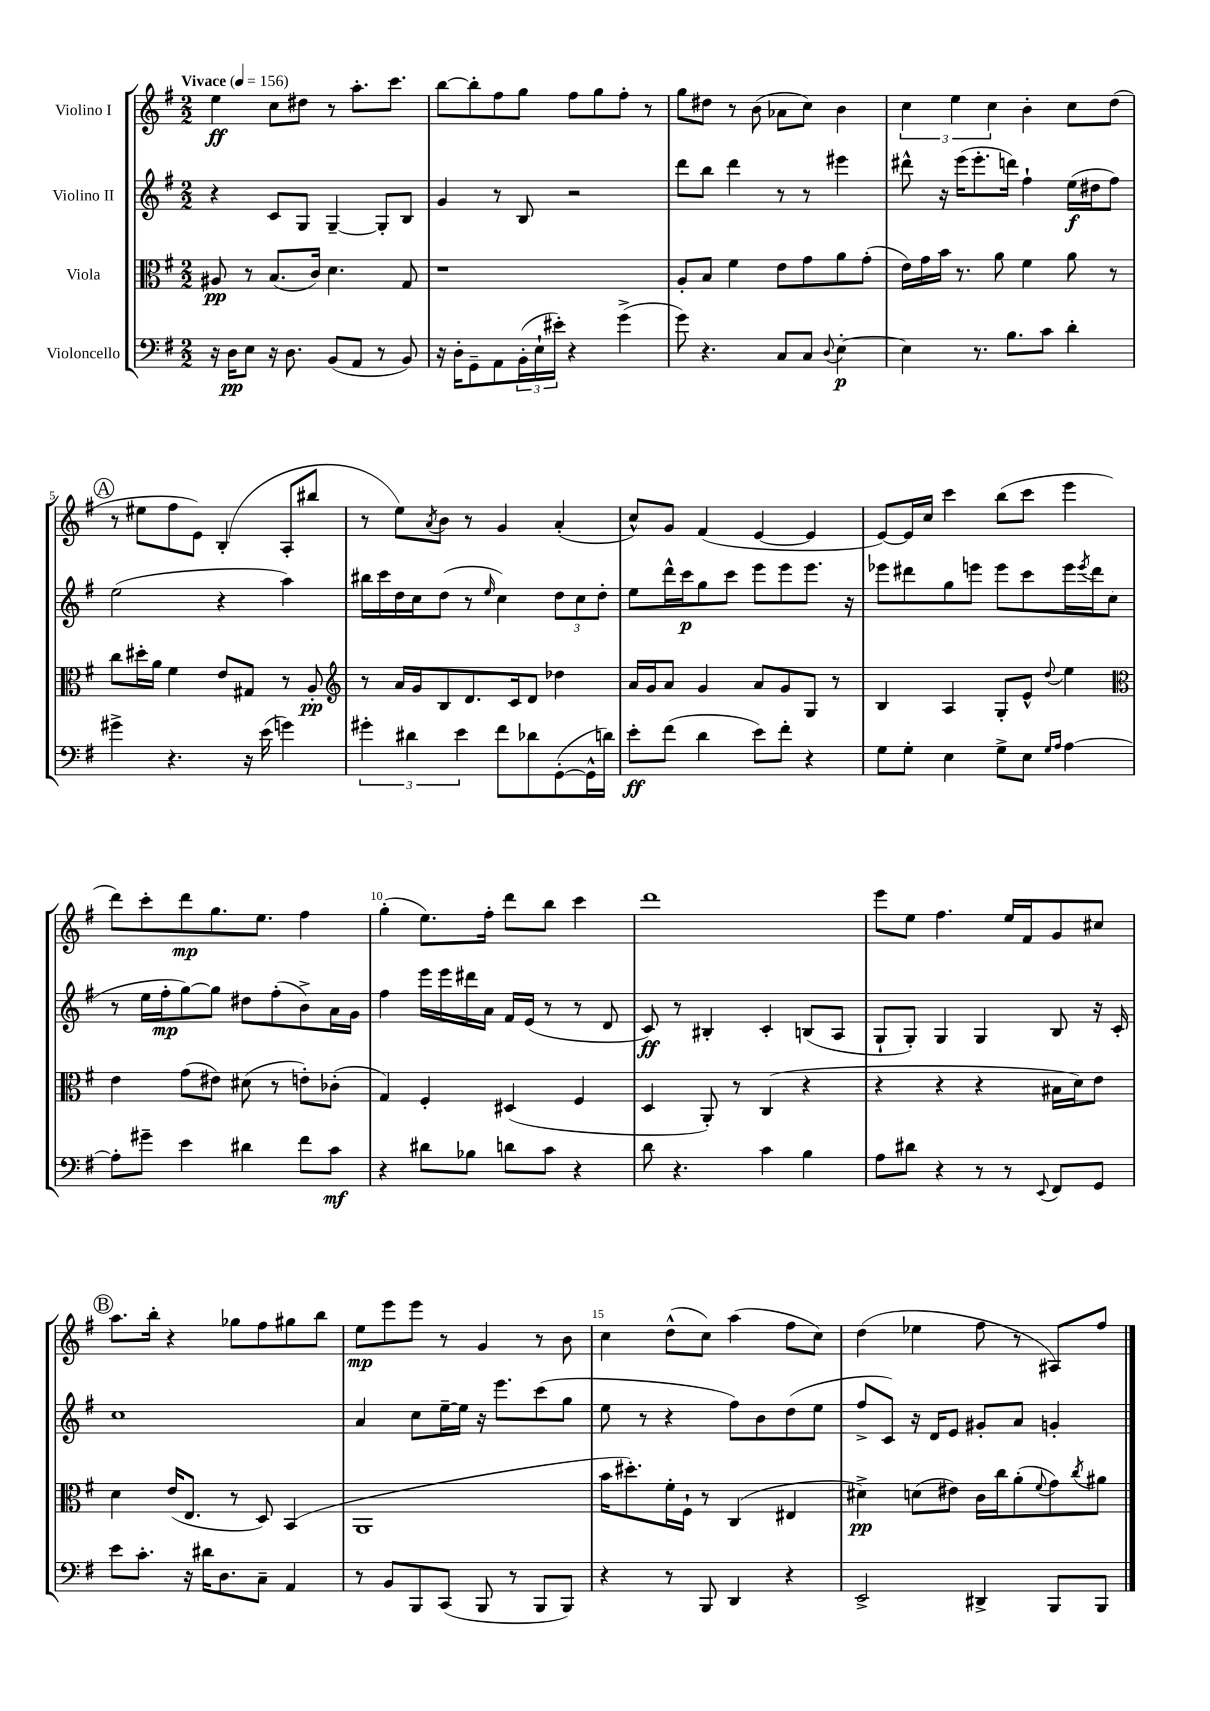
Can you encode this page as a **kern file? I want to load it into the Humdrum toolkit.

**kern	**dynam	**kern	**dynam	**kern	**dynam	**kern	**dynam
*part4	*part4	*part3	*part3	*part2	*part2	*part1	*part1
*staff4	*staff4	*staff3	*staff3	*staff2	*staff2	*staff1	*staff1
*I"Violoncello	*	*I"Viola	*	*I"Violino II	*	*I"Violino I	*
*clefF4	*	*clefC3	*	*clefG2	*	*clefG2	*
*k[f#]	*	*k[f#]	*	*k[f#]	*	*k[f#]	*
*M2/2	*	*M2/2	*	*M2/2	*	*M2/2	*
*MM156	*	*MM156	*	*MM156	*	*MM156	*
=1	=1	=1	=1	=1	=1	=1	=1
!	!	!	!	!	!	!LO:TX:a:B:t=Vivace	!
16r	.	8A#X/	pp	4r	.	4ee\	ff
16D\KL	pp	.	.	.	.	.	.
8E\J	.	8r	.	.	.	.	.
16r	.	(8.B/L	.	8c/L	.	8cc\L	.
8.D\	.	.	.	.	.	.	.
.	.	.	.	8G/J	.	8dd#X\J	.
.	.	16c/Jk)	.	.	.	.	.
(8BB/L	.	4.d\	.	[4G~/	.	8r	.
8AA/J	.	.	.	.	.	8.aa'\L	.
8r	.	.	.	8G'/L]	.	.	.
.	.	.	.	.	.	8.ccc\J	.
8BB/)	.	8G/	.	8B/J	.	.	.
=2	=2	=2	=2	=2	=2	=2	=2
16r	.	1r	.	4g/	.	[8bb\L	.
16D'\KL	.	.	.	.	.	.	.
8GG~\	.	.	.	.	.	8bb'\]	.
8AA\	.	.	.	8r	.	8ff#\	.
(24BB'\L	.	.	.	8B/	.	8gg\J	.
24E`\	.	.	.	.	.	.	.
24e#X'\JJ)	.	.	.	.	.	.	.
4r	.	.	.	2r	.	8ff#\L	.
.	.	.	.	.	.	8gg\	.
(4g^\	.	.	.	.	.	8ff#'\J	.
.	.	.	.	.	.	8r	.
=3	=3	=3	=3	=3	=3	=3	=3
8g\)	.	8A'/L	.	8ddd\L	.	8gg\L	.
4.r	.	8B/J	.	8bb\J	.	8dd#X\J	.
.	.	4f#\	.	4ddd\	.	8r	.
.	.	.	.	.	.	(8b\	.
8C/L	.	8e\L	.	8r	.	8a-X\L	.
8C/J	.	8g\	.	8r	.	8cc\J)	.
8qqD/	.	.	.	.	.	.	.
[4E'\	p	8a\	.	4eee#X\	.	4b\	.
.	.	(8g'\J	.	.	.	.	.
=4	=4	=4	=4	=4	=4	=4	=4
4E\]	.	16e\LL)	.	8ddd#X^^\	.	6cc\	.
.	.	16g\	.	.	.	.	.
.	.	16b\JJ	.	16r	.	.	.
.	.	.	.	.	.	6ee\	.
.	.	8.r	.	(16eee\KL	.	.	.
8.r	.	.	.	8.eee'\	.	.	.
.	.	.	.	.	.	6cc\	.
.	.	8a\	.	.	.	.	.
8.B\L	.	.	.	16dddn\Jk)	.	.	.
.	.	4f#\	.	4ff#`\	.	4b'\	.
8c\J	.	.	.	.	.	.	.
4d'\	.	8a\	.	(16ee\LL	f	8cc\L	.
.	.	.	.	16dd#X\J	.	.	.
.	.	8r	.	8ff#\J)	.	(8dd\J	.
!!LO:LB:g=z
!!LO:REH:place=s1:t=A
=5	=5	=5	=5	=5	=5	=5	=5
4g#X^\	.	8cc\L	.	(2ee\	.	8r	.
.	.	16dd#X'\L	.	.	.	8ee#X\L	.
.	.	16a\JJ	.	.	.	.	.
4.r	.	4f#\	.	.	.	8ff#\	.
.	.	.	.	.	.	8e\J)	.
.	.	8e/L	.	4r	.	(4B'/	.
16r	.	8G#X/J	.	.	.	.	.
(16e\	.	.	.	.	.	.	.
4gn\)	.	8r	.	4aa\)	.	8A'/L	.
.	.	8A'/	pp	.	.	8bb#X/J	.
=6	=6	=6	=6	=6	=6	=6	=6
*	*	*clefG2	*	*	*	*	*
6g#X'\	.	8r	.	16bb#X\LL	.	8r	.
.	.	.	.	16ccc\	.	.	.
.	.	16a/LL	.	16dd\	.	8ee\L)	.
6d#X\	.	.	.	.	.	.	.
.	.	16g/J	.	16cc\J	.	.	.
.	.	.	.	.	.	8qa/	.
.	.	8B/	.	(8dd\J	.	8b\J	.
6e\	.	.	.	.	.	.	.
.	.	8.d/	.	8r	.	8r	.
.	.	.	.	16qqee/	.	.	.
8f#\L	.	.	.	4cc\)	.	4g/	.
.	.	16c/k	.	.	.	.	.
8d-X\	.	8d/J	.	.	.	.	.
([8GG'\	.	4dd-X\	.	12dd\L	.	(4a'/	.
.	.	.	.	12cc\	.	.	.
16GG^^\L]	.	.	.	.	.	.	.
.	.	.	.	12dd'\J	.	.	.
16dn\JJ)	.	.	.	.	.	.	.
=7	=7	=7	=7	=7	=7	=7	=7
8e'\L	ff	16a/LL	.	8ee\L	.	8cc^^/L)	.
.	.	16g/J	.	.	.	.	.
(8f#\J	.	8a/J	.	16ddd^^\L	.	8g/J	.
.	.	.	.	16ccc\J	p	.	.
4d\	.	4g/	.	8gg\	.	(4f#/	.
.	.	.	.	8ccc\J	.	.	.
8e\L)	.	8a/L	.	8eee\L	.	[4e/	.
8f#'\J	.	8g/	.	8eee\	.	.	.
4r	.	8G/J	.	8.eee\J	.	4e/]	.
.	.	8r	.	.	.	.	.
.	.	.	.	16r	.	.	.
=8	=8	=8	=8	=8	=8	=8	=8
8G\L	.	4B/	.	8eee-X\L	.	[8e/L)	.
8G'\J	.	.	.	8ddd#X\	.	16e/L]	.
.	.	.	.	.	.	16cc/JJ	.
4E\	.	4A/	.	8gg\	.	4ccc\	.
.	.	.	.	8eeen\J	.	.	.
8G^\L	.	8G'/L	.	8eee\L	.	(8bb\L	.
8E\J	.	8e^^/J	.	8ccc\	.	8ccc\J	.
16qqG/LL	.	.	.	.	.	.	.
16qqA/JJ	.	8qqdd/	.	.	.	.	.
[4A\	.	4ee\	.	16eee\L	.	4eee\	.
.	.	.	.	8qeee/	.	.	.
.	.	.	.	16ddd#\J	.	.	.
.	.	.	.	(8cc\J	.	.	.
!!LO:LB:g=z
=9	=9	=9	=9	=9	=9	=9	=9
*	*	*clefC3	*	*	*	*	*
8A'\L]	.	4e\	.	8r	.	8ddd\L)	.
8g#X~\J	.	.	.	16ee\LL	.	8ccc'\	.
.	.	.	.	16ff#'\J	mp	.	.
4e\	.	(8g\L	.	[8gg\)	.	8ddd\	mp
.	.	8e#X\J)	.	8gg\J]	.	8.gg\	.
4d#X\	.	(8d#X\	.	8dd#X\L	.	.	.
.	.	.	.	.	.	8.ee\J	.
.	.	8r	.	(8ff#'\	.	.	.
8f#\L	.	8en'\L)	.	8b^\)	.	4ff#\	.
8c\J	mf	(8c-X'\J	.	16a\L	.	.	.
.	.	.	.	16g\JJ	.	.	.
=10	=10	=10	=10	=10	=10	=10	=10
4r	.	4G/)	.	4ff#\	.	(4gg'\	.
8d#X\L	.	4F#'/	.	16eee\LL	.	8.ee\L)	.
.	.	.	.	16eee\	.	.	.
8B-X\J	.	.	.	16ddd#X\	.	.	.
.	.	.	.	16a\JJ	.	16ff#'\Jk	.
8dn\L	.	(4D#X/	.	16f#/LL	.	8ddd\L	.
.	.	.	.	(16e/JJ	.	.	.
8c\J	.	.	.	8r	.	8bb\J	.
4r	.	4F#/	.	8r	.	4ccc\	.
.	.	.	.	8d/	.	.	.
=11	=11	=11	=11	=11	=11	=11	=11
8d\	.	4D/	.	8c/)	ff	1ddd	.
4.r	.	.	.	8r	.	.	.
.	.	8AA'/)	.	4B#X'/	.	.	.
.	.	8r	.	.	.	.	.
4c\	.	(4C/	.	4c'/	.	.	.
4B\	.	4r	.	(8Bn/L	.	.	.
.	.	.	.	8A/J	.	.	.
=12	=12	=12	=12	=12	=12	=12	=12
8A\L	.	4r	.	8G`/L	.	8eee\L	.
8d#X\J	.	.	.	8G'/J)	.	8ee\J	.
4r	.	4r	.	4G/	.	4.ff#\	.
8r	.	4r	.	4G/	.	.	.
8r	.	.	.	.	.	16ee/LL	.
.	.	.	.	.	.	16f#/J	.
8qqEE/	.	.	.	.	.	.	.
8FF#/L	.	16B#X\LL	.	8B/	.	8g/	.
.	.	16d\J)	.	.	.	.	.
8GG/J	.	8e\J	.	16r	.	8cc#X/J	.
.	.	.	.	16c'/	.	.	.
!!LO:LB:g=z
!!LO:REH:place=s1:t=B
=13	=13	=13	=13	=13	=13	=13	=13
8e\L	.	4d\	.	1cc	.	8.aa\L	.
8.c'\J	.	.	.	.	.	.	.
.	.	.	.	.	.	16bb'\Jk	.
.	.	(16e/KL	.	.	.	4r	.
16r	.	8.E/J	.	.	.	.	.
16d#X\KL	.	.	.	.	.	.	.
8.D\	.	.	.	.	.	.	.
.	.	8r	.	.	.	8gg-X\L	.
8C~\J	.	8D/)	.	.	.	8ff#\	.
4AA/	.	(4BB/	.	.	.	8gg#X\	.
.	.	.	.	.	.	8bb\J	.
=14	=14	=14	=14	=14	=14	=14	=14
8r	.	1AA	.	4a/	.	8ee\L	mp
8BB/L	.	.	.	.	.	8eee\	.
8BBB/	.	.	.	8cc\L	.	8eee\J	.
(8CC/J	.	.	.	[16ee~\L	.	8r	.
.	.	.	.	16ee\JJ]	.	.	.
8BBB/	.	.	.	16r	.	4g/	.
.	.	.	.	8.eee\L	.	.	.
8r	.	.	.	.	.	.	.
8BBB/L	.	.	.	(8ccc\	.	8r	.
8BBB/J)	.	.	.	8gg\J	.	8b\	.
=15	=15	=15	=15	=15	=15	=15	=15
4r	.	16b\KL	.	8ee\	.	4cc\	.
.	.	8.dd#X'\)	.	.	.	.	.
.	.	.	.	8r	.	.	.
8r	.	16f#'\L	.	4r	.	(8dd^^\L	.
.	.	16F#`\JJ	.	.	.	.	.
8BBB/	.	8r	.	.	.	8cc\J)	.
4DD/	.	(4C/	.	8ff#\L)	.	(4aa\	.
.	.	.	.	8b\	.	.	.
4r	.	4E#X/	.	(8dd\	.	8ff#\L	.
.	.	.	.	8ee\J	.	8cc\J)	.
=16	=16	=16	=16	=16	=16	=16	=16
2EE^/	.	4d#X^\)	pp	8ff#^/L	.	(4dd\	.
.	.	.	.	8c/J)	.	.	.
.	.	(8dn\L	.	16r	.	4ee-X\	.
.	.	.	.	16d/KL	.	.	.
.	.	8e#X\J)	.	8e/J	.	.	.
4DD#X^/	.	16c\LL	.	8g#X'/L	.	8ff#\	.
.	.	16cc\J	.	.	.	.	.
.	.	(8a'\	.	8a/J	.	8r	.
.	.	8qqf#/	.	.	.	.	.
8BBB/L	.	8g\)	.	4gn'/	.	8A#X/L)	.
.	.	8qcc/	.	.	.	.	.
8BBB/J	.	8a#X\J	.	.	.	8ff#/J	.
==	==	==	==	==	==	==	==
*-	*-	*-	*-	*-	*-	*-	*-
